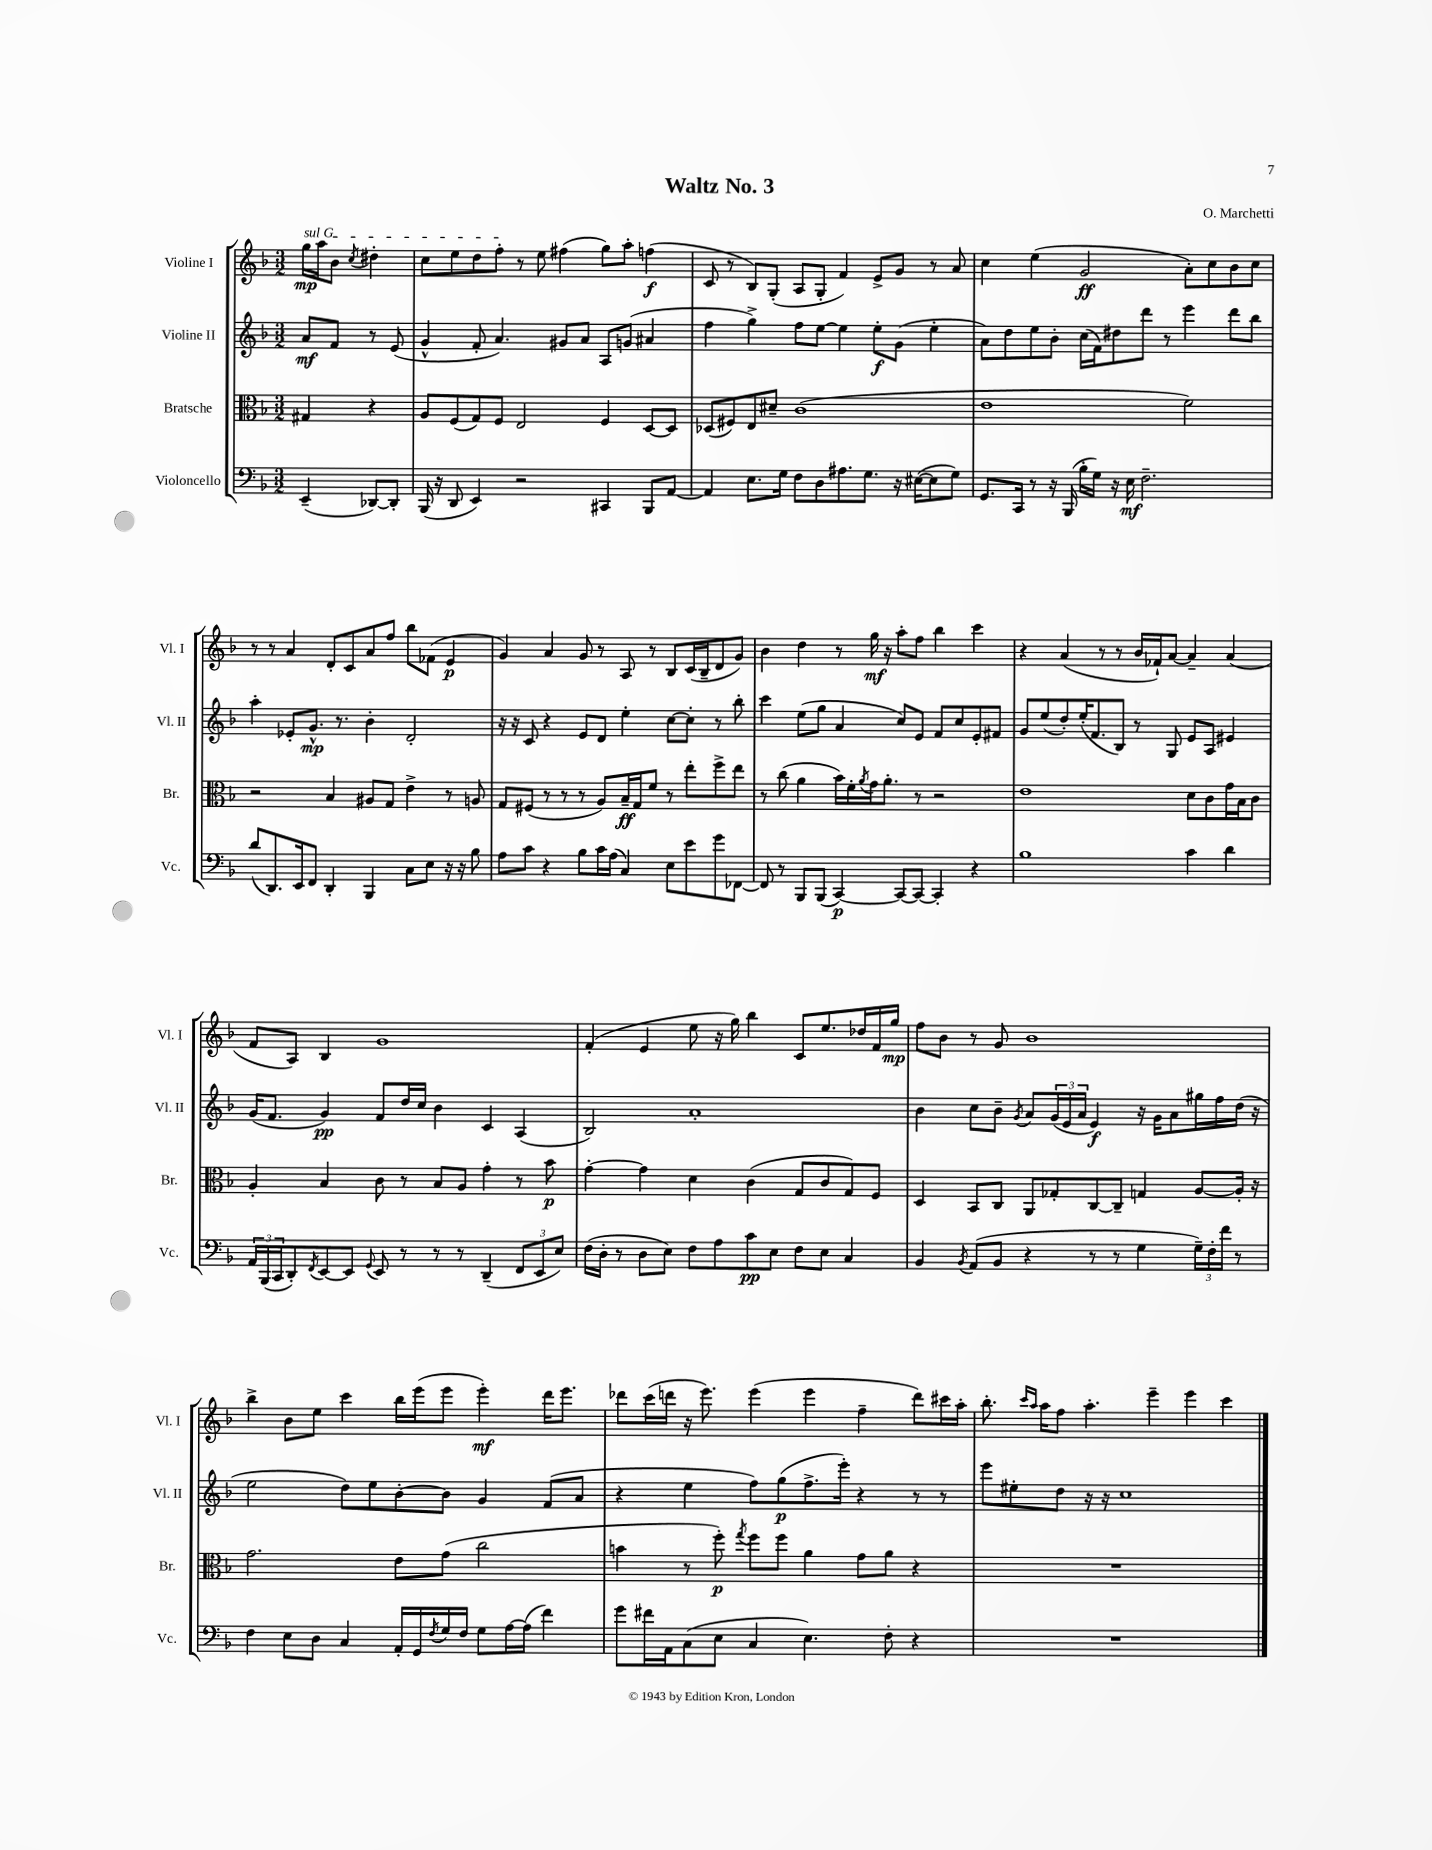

**kern	**kern	**kern	**kern
*staff4	*staff3	*staff2	*staff1
*clefF4	*clefC3	*clefG2	*clefG2
*k[b-]	*k[b-]	*k[b-]	*k[b-]
*M3/2	*M3/2	*M3/2	*M3/2
(4EE~	4G#	8a	16gg
.	.	.	16aa
.	.	8f	8b-
.	.	.	8qcc
[8DD-)	4r	8r	4dd#'
8DD-']	.	(8e	.
=	=	=	=
(16BBB-	8A	4g^^	8cc
16r	.	.	.
8DD	(8F	.	8ee
4EE)	8G)	8f'	8dd
.	8F	4.a)	8ff'
2r	2E	.	8r
.	.	.	8ee
.	.	8g#	(4ff#
.	.	8a	.
4CC#	4F	8A	8gg)
.	.	(8g	8aa'
8BBB-	[8D	4a#	(4ff
[8AA	8D]	.	.
=	=	=	=
4AA]	(8D-	4ff	8c
.	8F#)	.	8r
8.E	8E	4gg^)	8B-)
.	8d#~	.	(8G'
16G	.	.	.
8F	(1c	8ff	8A
8D	.	[8ee	8G'
8.A#	.	4ee]	4f)
8.G	.	.	.
.	.	8ee'	8e^
16r	.	(8g	8g
([16E#	.	.	.
8E#]	.	4ee'	8r
8G)	.	.	8a
=	=	=	=
8.GG	1e	8a)	4cc
.	.	8dd	.
16CC	.	.	.
8r	.	8ee	(4ee
16r	.	8b-'	.
(16BBB-	.	.	.
16B-'	.	(16cc	2g
16G)	.	16f)	.
16r	.	8dd#	.
16E	.	.	.
2.F~	.	8ddd	.
.	.	8r	.
.	2f)	4eee	8a')
.	.	.	8cc
.	.	8ddd	8b-
.	.	8bb-	8cc
=	=	=	=
(8d	2r	4aa'	8r
8.DD)	.	.	8r
.	.	8e-'	4a
16EE	.	.	.
8FF	.	8.g^^	.
4DD'	4B-	.	8d'
.	.	8.r	.
.	.	.	8c
4BBB-	8A#	4b-'	8a
.	8G	.	8ff
8C	4e^	2d'	8bb-
8E	.	.	(8f-
16r	8r	.	4e
16r	.	.	.
8B-	8A	.	.
=	=	=	=
8A	8G	16r	4g)
.	.	16r	.
8c	(8F#	8c	.
4r	8r	4r	4a
.	8r	.	.
8B-	8r	8e	8g
16c	8A)	8d	8r
(16A	.	.	.
4C)	16B-~	4ee'	8A
.	16G	.	.
.	8f	.	8r
8E	8r	[8cc	8B-
8e	8ee'	8cc']	(16c
.	.	.	16B-~
8g	8ff^	8r	8d
[8FF-	8ee	8bb-'	8g)
=	=	=	=
8FF-]	8r	4ccc	4b-
8r	(8cc	.	.
8BBB-	4a	(8ee	4dd
(8BBB-	.	8gg	.
[4CC)	16b-)	4a	8r
.	16f'	.	.
.	8qa	.	.
.	16g	.	16gg
.	8.a'	.	16r
8CC_	.	8cc)	8aa'
8CC_	8r	8e	8ff
4CC']	2r	8f	4bb-
.	.	8cc	.
4r	.	8e'	4ccc
.	.	8f#	.
=	=	=	=
1B-	1e	8g	4r
.	.	(8ee	.
.	.	8dd')	(4a
.	.	(16ee'	.
.	.	8.f	.
.	.	.	8r
.	.	8B-)	8r
.	.	8r	16b-
.	.	.	16f-`)
.	.	8G	[8a
4c	8d	8e	4a~]
.	8c	8A	.
4d	16g	4e#	(4a
.	16B-	.	.
.	8c	.	.
=	=	=	=
24AA	4A'	(16g	8f
(24BBB-	.	.	.
.	.	8.f	.
24CC	.	.	.
8DD')	.	.	8A)
8qFF	.	.	.
[8EE	4B-	4g)	4B-
8EE]	.	.	.
8qqGG	.	.	.
8EE	8c	8f	1g
8r	8r	16dd	.
.	.	16cc	.
8r	8B-	4b-	.
8r	8A	.	.
(4DD~	4g'	4c	.
12FF	8r	(4A	.
12EE	.	.	.
.	8b-	.	.
12E)	.	.	.
=	=	=	=
(16F	[4g'	2B-)	(4f'
16D'	.	.	.
8r	.	.	.
8D	4g]	.	4e
8E)	.	.	.
8F	4d	1a'	8ee
8A	.	.	16r
.	.	.	16gg)
8c	(4c	.	4bb-
8E	.	.	.
8F	8G	.	8c
8E	8c	.	8.ee
4C	8G)	.	.
.	.	.	16dd-
.	8F	.	16f
.	.	.	16gg
=	=	=	=
4BB-	4D	4b-	8ff
.	.	.	8b-
8qBB-	.	.	.
(8AA	8BB-	8cc	8r
8BB-	8C	8b-~	8g
.	.	8qg	.
4r	8AA	8a	1b-
.	8G-'	(24g	.
.	.	24e	.
.	.	24a	.
8r	[8C	4e)	.
8r	8C~]	.	.
4G	4G	16r	.
.	.	16g	.
.	.	8a	.
24G~)	[8A	16gg#	.
24F'	.	.	.
.	.	16ff	.
24f	.	.	.
8r	16A']	(16dd	.
.	16r	16r	.
=	=	=	=
4F	2.g	2ee	4bb-^
8E	.	.	8b-
8D	.	.	8ee
4C	.	8dd)	4ccc
.	.	8ee	.
16AA'	8e	[8b-'	16bb-
16GG	.	.	(16eee
8qF	.	.	.
16G	(8g	8b-]	8eee
16F	.	.	.
8G	2cc	4g	4eee')
[16A	.	.	.
(16A]	.	.	.
4f)	.	(8f	16ddd
.	.	.	8.eee
.	.	8a	.
=	=	=	=
8g	4b	4r	8ddd-
16f#	.	.	(16ccc
16AA	.	.	16ddd
(8C	8r	4ee	16r
.	.	.	8.eee)
8E	8ff')	.	.
.	8qgg	.	.
4C	8ff	8ff)	(4eee
.	8ff	(8gg	.
4.E)	4a	8.ff^	4eee
.	.	16eee')	.
.	8g	4r	4ff~
8F'	8a	.	.
4r	4r	8r	8ddd)
.	.	8r	16ccc#
.	.	.	16aa'
=	=	=	=
1.r	1.r	8eee	8.bb-'
.	.	8ee#'	.
.	.	.	16qqccc
.	.	.	16qqaa
.	.	.	16aa
.	.	8dd	8ff
.	.	16r	4.aa'
.	.	16r	.
.	.	1cc	.
.	.	.	4eee~
.	.	.	4eee
.	.	.	4ccc
==	==	==	==
*-	*-	*-	*-
